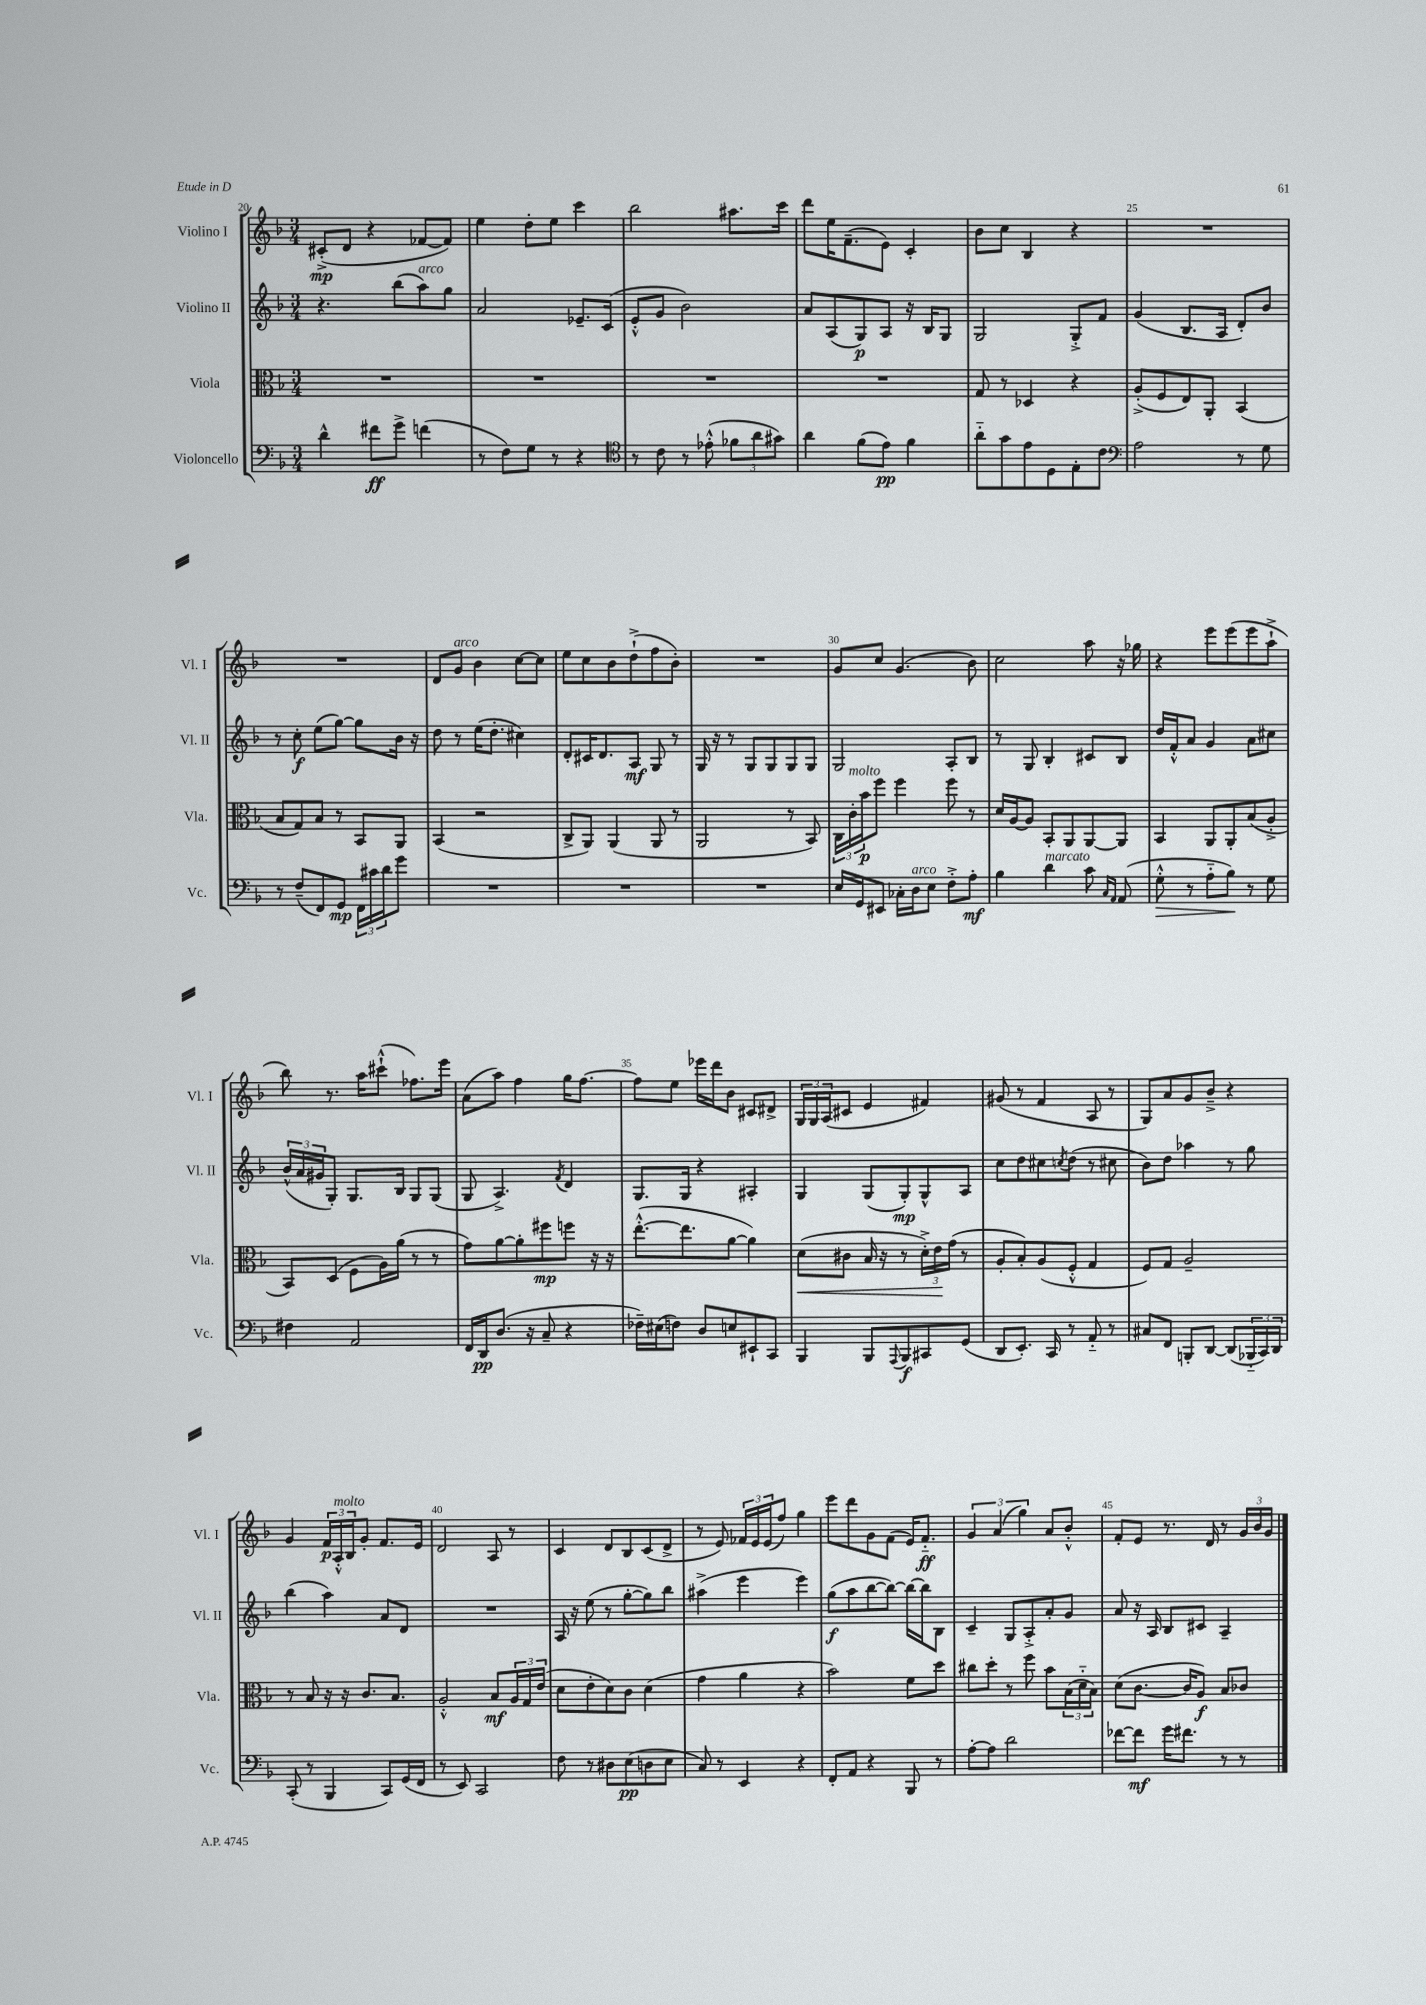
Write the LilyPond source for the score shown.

<<
\new StaffGroup <<
\new Staff = "s0" \with { instrumentName = "Violino I" shortInstrumentName = "Vl. I" } {
    \clef treble \key f \major \numericTimeSignature \time 3/4
    cis'8-.->\mp( d'8 r4 fes'8~ fes'8) |
    e''4 d''8-. e''8 c'''4 |
    bes''2 ais''8. c'''16 |
    d'''8 e''16 f'8.--( e'8) c'4-. |
    bes'8 c''8 bes4 r4 |
    R2. |
    R2. |
    d'8 g'8^\markup { \italic "arco" } bes'4 c''8~ c''8 |
    e''8 c''8 bes'8 d''8-!->( f''8 bes'8-.) |
    R2. |
    g'8 c''8 g'4.( bes'8) |
    c''2 a''8 r16 ges''16 |
    r4 e'''8 e'''8( e'''8 a''8-!-> |
    bes''8) r8. a''16 cis'''8-!-^( fes''8.) e'''16 |
    a'8( a''8) f''4 g''16 f''8.~ |
    f''8 e''8 ees'''16 d'''16 bes'8 cis'8 dis'8-> |
    \tuplet 3/2 { g16 g16 a16( } cis'8 e'4 fis'4) |
    gis'8( r8 f'4 a8 r8 |
    g8) a'8 g'8 bes'8---> r4 |
    g'4 \tuplet 3/2 { f'16\p a16-.-^^\markup { \italic "molto" } bes16 } g'8-. f'8. e'16 |
    d'2 a8 r8 |
    c'4 d'8 bes8 c'8( d'8-> |
    r8 e'8) \tuplet 3/2 { fes'16 e'16 e'16( } f''8) g''4 |
    e'''8 d'''8 g'8 f'8( e'16) f'8.-_\ff |
    \tuplet 3/2 { g'4 a'4( g''4) } a'8 bes'8-.-^ |
    f'8-. e'8 r8. d'16 r8 \tuplet 3/2 { g'16 bes'16 g'16 } \bar "|." |
}
\new Staff = "s1" \with { instrumentName = "Violino II" shortInstrumentName = "Vl. II" } {
    \clef treble \key f \major \numericTimeSignature \time 3/4
    r4. bes''8( a''8^\markup { \italic "arco" }) g''8 |
    a'2 ees'8.-- c'16( |
    e'8-.-^ g'8 bes'2) |
    a'8 a8( g8\p) a8 r16 bes16 g8 |
    g2 g8-.-> f'8 |
    g'4( bes8. a16 d'8-.) bes'8 |
    r8 c''8-.\f e''8( g''8~) g''8 bes'16 r16 |
    d''8 r8 e''16( d''8.-. cis''4) |
    d'8-. cis'16 d'8. a8\mf g8 r8 |
    g16 r16 r8 g8 g8 g8 g8 |
    g2 a8-. bes8 |
    r8 g8 bes4-. cis'8 bes8 |
    d''16 f'16-.-^ a'8 g'4 a'8 cis''8 |
    \tuplet 3/2 { bes'16-^( a'16 gis'16 } g8-.) g8. bes16 g8 g8( |
    g8 a4.->) \acciaccatura { f'8 } d'4 |
    g8. g16 r4 ais4-. |
    g4 g8( g8-.\mp) g8-^ a8 |
    c''8 d''8 cis''8 \acciaccatura { c''8 } d''8( r8 cis''8 |
    bes'8) d''8 aes''4 r8 g''8 |
    bes''4( a''4) a'8 d'8 |
    R2. |
    a16 r16 e''8( r8 g''8~-. g''8) bes''8 |
    ais''4->( e'''4 e'''4) |
    g''8\f( a''8 bes''8~ bes''8~) bes''16~ bes''16 bes8 |
    c'4-- g8 a8-.-> a'8-. g'8 |
    a'8 r16 a16 bes8 cis'8 a4-- \bar "|." |
}
\new Staff = "s2" \with { instrumentName = "Viola" shortInstrumentName = "Vla." } {
    \clef alto \key f \major \numericTimeSignature \time 3/4
    R2. |
    R2. |
    R2. |
    R2. |
    g8 r8 des4 r4 |
    a8-.->( f8 e8) a,8-. bes,4( |
    bes8 g8) bes8 r8 bes,8 a,8 |
    bes,4( r2 |
    c8-> a,8) a,4( a,8 r8 |
    a,2 r8 bes,8) |
    \tuplet 3/2 { c16 c'16-.^\markup { \italic "molto" } bes'16\p } f''8 f''4 f''8 r8 |
    d'16 a16~ a8 bes,8-. a,8 a,8~ a,8 |
    bes,4 a,8 a,8-. bes8( a8-.-> |
    bes,8) d8( f8 a16) a'16( r8 r8 |
    g'8) a'8~ a'8-. fis''8\mp f''8 r16 r16 |
    e''8.~-.-^( e''8. a'8~ a'4) |
    d'8\<( cis'8 bes16 r16 r8 \tuplet 3/2 { d'16-.->) e'16\! g'16( } r8 |
    a8-. bes8-.) a8( f8-.-^ g4 |
    f8) g8 a2-- |
    r8 bes8 r16 r16 c'8. bes8. |
    a2-.-^ bes8\mf \tuplet 3/2 { a16 g16 e'16( } |
    d'8 e'8-. d'8) c'8 d'4( |
    g'4 a'4 r4 |
    bes'2) f'8 d''8 |
    cis''8 d''8-. r8 f''8 bes'8 \tuplet 3/2 { bes16( d'16-_ bes16) } |
    d'8( c'8.~ c'16 a8\f) bes8 ces'8 \bar "|." |
}
\new Staff = "s3" \with { instrumentName = "Violoncello" shortInstrumentName = "Vc." } {
    \clef bass \key f \major \numericTimeSignature \time 3/4
    d'4-^ fis'8\ff g'8-> f'4( |
    r8 f8) g8 r8 r4 |
    \clef tenor r8 c'8 r8 ees'8-.-^( \tuplet 3/2 { fes'8 a'8 gis'8) } |
    a'4 f'8( e'8\pp) f'4 |
    a'8-_ g'8 e'8 d8 e8-. c'8 |
    \clef bass a2 r8 g8 |
    r8 f8--( f,8) g,8\mp \tuplet 3/2 { f,16 cis'16 d'16 } g'8 |
    R2. |
    R2. |
    R2. |
    e16 g,16 eis,8 ces16-. d16^\markup { \italic "arco" } e8 f8-.-> a8-.\mf |
    bes4 d'4^\markup { \italic "marcato" } c'8 \grace { c16 a,16 } a,8( |
    g8-.-^\> r8 a8-_ bes8\!) r8 g8 |
    fis4 a,2 |
    f,16 d,16\pp d8.( r16 c8-- r4 |
    fes16--) eis16( f8) d8 e8 eis,8-! c,8 |
    bes,,4 bes,,8 \appoggiatura { a,,8 } bes,,8\f cis,8 g,8( |
    d,8 e,8.-.) c,16 r8 a,8-_ r8 |
    cis8 f,8 b,,8-. d,8~ d,8( \tuplet 3/2 { bes,,16-_ c,16) d,16 } |
    c,8-.( r8 bes,,4 c,8) g,16( f,16 |
    r8 e,8) c,2 |
    f8 r8 dis8 e8\pp( d8 e8 |
    c8) r8 e,4 r4 |
    f,8-. a,8 r4 bes,,8 r8 |
    a8~-. a8 d'2 |
    fes'8~ fes'8\mf g'16 fis'8. r8 r8 \bar "|." |
}
>>
>>
\layout { \context { \Score currentBarNumber = #20 \override BarNumber.break-visibility = ##(#f #t #t) barNumberVisibility = #(every-nth-bar-number-visible 5) } }
